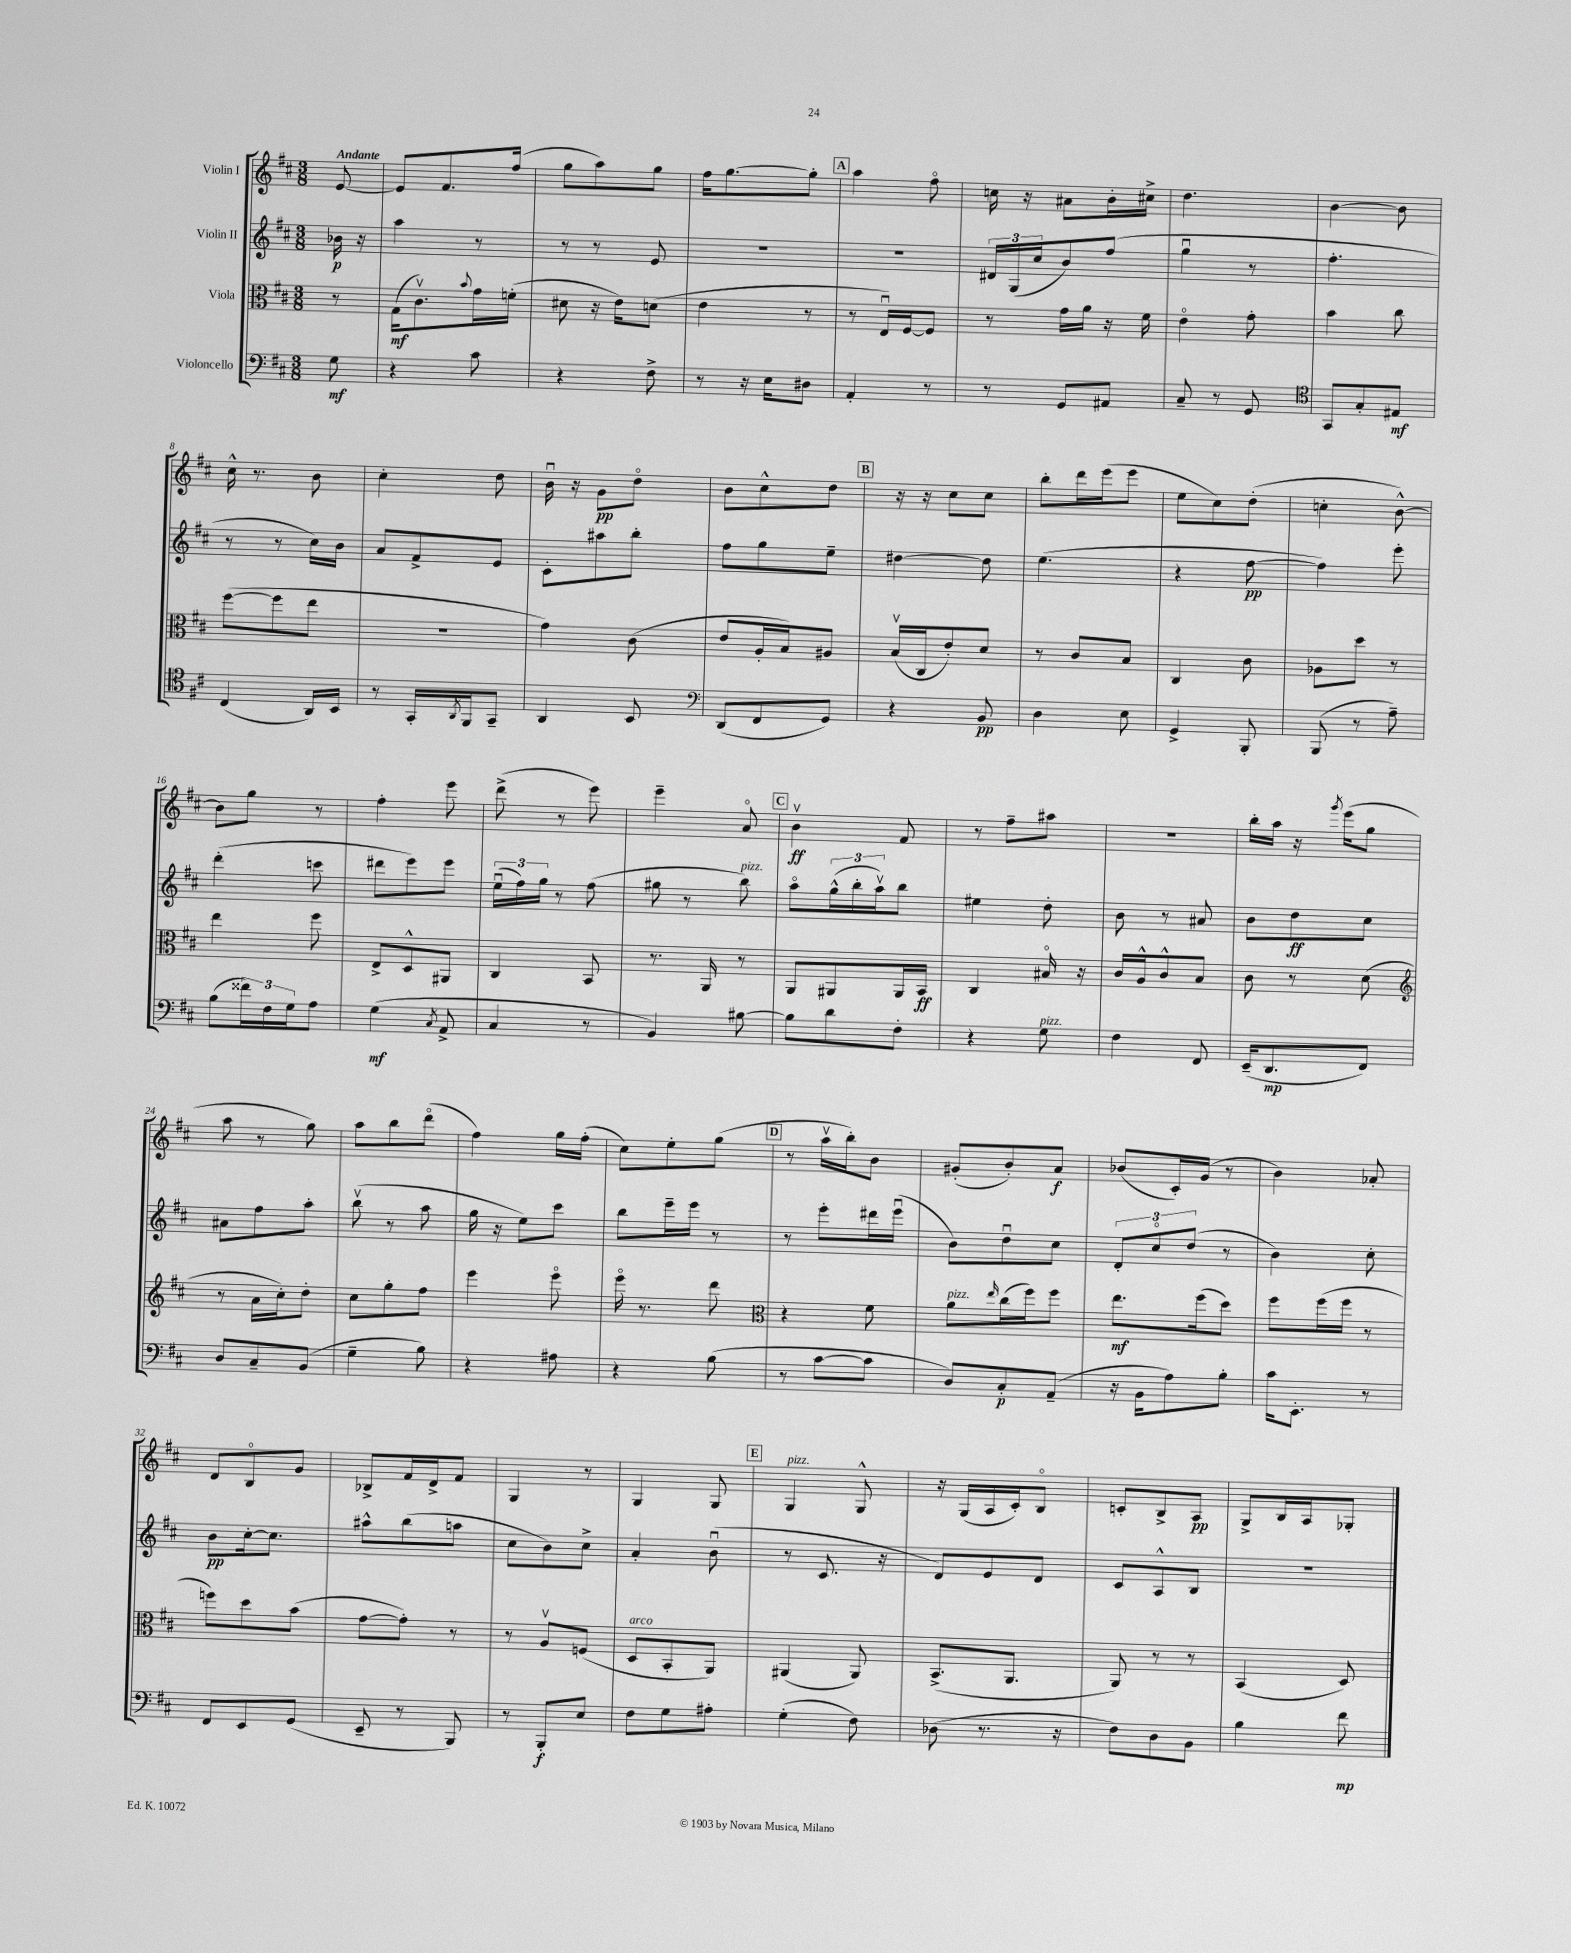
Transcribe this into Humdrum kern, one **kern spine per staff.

**kern	**kern	**kern	**kern
*staff4	*staff3	*staff2	*staff1
*clefF4	*clefC3	*clefG2	*clefG2
*k[f#c#]	*k[f#c#]	*k[f#c#]	*k[f#c#]
*M3/8	*M3/8	*M3/8	*M3/8
8G	8r	16b-	[8e
.	.	16r	.
=	=	=	=
4r	(16G	4aa	8e]
.	8.c#v)	.	.
.	.	.	8.f#
.	8qqb	.	.
8c#	16g	8r	.
.	(16f'	.	(16ff#
=	=	=	=
4r	8d#	8r	8gg
.	16r	8r	8aa)
.	16e)	.	.
8F#^	(8d	8e	8gg
=	=	=	=
8r	4e	4.r	16ff#
.	.	.	[8.gg
16r	.	.	.
16E	.	.	.
8D#	8r	.	8gg']
=	=	=	=
4AA'	8r	4.r	4aa
.	16Eu)	.	.
.	[16F#	.	.
8r	8F#]	.	8ff#o
=	=	=	=
8r	8r	24d#	16cc
.	.	(24G	.
.	.	.	16r
.	.	24cc#	.
8GG	16g	8b)	8a#
.	16a	.	.
8AA#	16r	(8ff#	16b'
.	16f#	.	16cc#^
=	=	=	=
8C#~	4eo	4ggu	4.dd
8r	.	.	.
8GG	8g'	8r	.
=	=	=	=
*clefC4	*	*	*
8GG	4b	4.ff#'	[4b
8G'	.	.	.
8E#	8cc#	.	8b]
=	=	=	=
(4C#	([8ff#	8r	16cc#^^
.	.	.	8.r
.	8ff#]	8r	.
16AA)	8ee	16cc#)	8b
16BB	.	16b	.
=	=	=	=
8r	4.r	8a	4cc#'
16GG'	.	8f#^	.
8qAA	.	.	.
16FF#	.	.	.
8GG~	.	8e	8dd
=	=	=	=
4AA	4g)	8c#'	16bu
.	.	.	16r
.	.	8aa#	8g
8BB	(8c#	8bb'	8ddo
=	=	=	=
*clefF4	*	*	*
(8DD	8e	8ff#	8b
8FF#	16A'	8gg	8cc#^^
.	16B)	.	.
8GG)	8A#	8ee~	8dd
=	=	=	=
4r	(16Bv	[4dd#	16r
.	16C#	.	16r
.	8e')	.	8cc#
8BB	8d	8dd#]	8cc#
=	=	=	=
4D	8r	(4.ee	8bb'
.	8c#	.	16ddd
.	.	.	(16eee
8E	8B	.	8eee
=	=	=	=
4GG^	4C#	4r	8ee
.	.	.	8cc#)
8BBB'	8c#	[8ff#	(8dd'
=	=	=	=
(8BBB	8A-	4ff#])	4cc'
8r	8dd	.	.
8A~)	8r	8eee'	[8b^^)
=	=	=	=
(8B	4ee	(4ddd'	8b]
24f##)	.	.	8gg
24F#	.	.	.
24G	.	.	.
8A	8ff#	8ccc	8r
=	=	=	=
(4G	8E^	8ddd#	4ff#'
.	8D^^	8eee)	.
8qC#	.	.	.
8AA^	8AA#	8eee	8eee
=	=	=	=
4C#	4C#	(24eeu	(8ddd^
.	.	24ff#)	.
.	.	24gg	.
.	.	8r	8r
8r	8BB	(8ff#	8eee)
=	=	=	=
4BB)	8.r	8gg#	4eee~
.	.	8r	.
.	16AA	.	.
[8B#	8r	8bb)	8ao
=	=	=	=
8B#]	8AA	8aao	4bv
8d	8AA#	(24gg^^	.
.	.	24bb'	.
.	.	24aav)	.
8F#'	16AA#	8bb	8f#
.	16BB	.	.
=	=	=	=
4r	4C#	4ee#	8r
.	.	.	8ff#~
8G	16B#o	8dd'	8aa#
.	16r	.	.
=	=	=	=
4F#	16c#	8b	4.r
.	16A^^	.	.
.	8c#^^	8r	.
8FF#	8B	8a#	.
=	=	=	=
(16EE~	8c#	8b	16bb'
8.DD	.	.	16aa
.	8r	8dd	16r
.	.	.	8qggg
.	.	.	(16eee
8FF#)	(8d	8cc#	8gg
=	=	=	=
*	*clefG2	*	*
8D	8r	8a#	8aa
8C#~	16a	8ff#	8r
.	16cc#')	.	.
(8BB	8dd'	8aa'	8gg)
=	=	=	=
4G~	8cc#	(8bbv	8aa
.	8gg'	8r	8bb
8B)	8ff#	8aa	(8dddo
=	=	=	=
4r	4eee	16gg	4ff#)
.	.	16r	.
.	.	8ee)	.
8A#	8eeeo	8ccc#	16gg
.	.	.	(16ff#'
=	=	=	=
4r	16eeeo	8bb	8cc#)
.	8.r	.	.
.	.	16eee~	8ee'
.	.	16eee	.
(8B	8ddd	8r	(8gg
=	=	=	=
*	*clefC3	*	*
8r	4r	8r	8r
[8c#	.	8eee'	16aav
.	.	.	16bb')
8c#]	8f#	16ddd#	8b
.	.	(16eeeu	.
=	=	=	=
8D)	8a	8b)	(8g#'
.	16qqee	.	.
8C#'	(16cc#	8ddu	8b')
.	16ff#)	.	.
(8AA~	8ff#	8cc#	8a
=	=	=	=
16r	8.ee	12d'	(8b-
16BB	.	.	.
.	.	12cc#o	.
8A)	.	.	16c#')
.	.	(12dd	.
.	(16ff#	.	(16g
8B'	8dd)	8r	8r
=	=	=	=
16c#	8ff#	4b)	4b)
8.EE'	.	.	.
.	(16ff#	.	.
.	16ff#	.	.
8r	8r	8cc#'	8a-'
=	=	=	=
8FF#	8ff)	8b	8d
8EE	8dd	[16cc#'	8Bo
.	.	8.cc#]	.
(8GG	(8b	.	8g
=	=	=	=
8EE~	[8g	8aa#^^	8B-^
8r	8g'])	(8bb	16f#
.	.	.	16d^
8BBB)	8r	8aa	8f#
=	=	=	=
8r	8r	8cc#	4G
8BBB'	8Av	8b)	.
8E	(8F	8cc#^	8r
=	=	=	=
8F#	8D	4a'	4G
8G	8BB'	.	.
8A#'	8AA)	(8bu	8G
=	=	=	=
(4G'	(4AA#	8r	4G
.	.	8.c#	.
8F#)	8AA#)	.	8G^^
.	.	16r	.
=	=	=	=
(8D-	(8.BB^	8d)	16r
.	.	.	(16G
8.r	.	8e	16A
.	8.AA	.	16c#')
.	.	8d	8Bo
16r	.	.	.
=	=	=	=
8F#)	8AA)	8c#	8c'
8D	8r	8A^^	8B^
8BB	8r	8B	8A
=	=	=	=
4B	(4BB	4.r	8G^
.	.	.	16B
.	.	.	16A
8f#	8D)	.	8G-'
==	==	==	==
*-	*-	*-	*-
